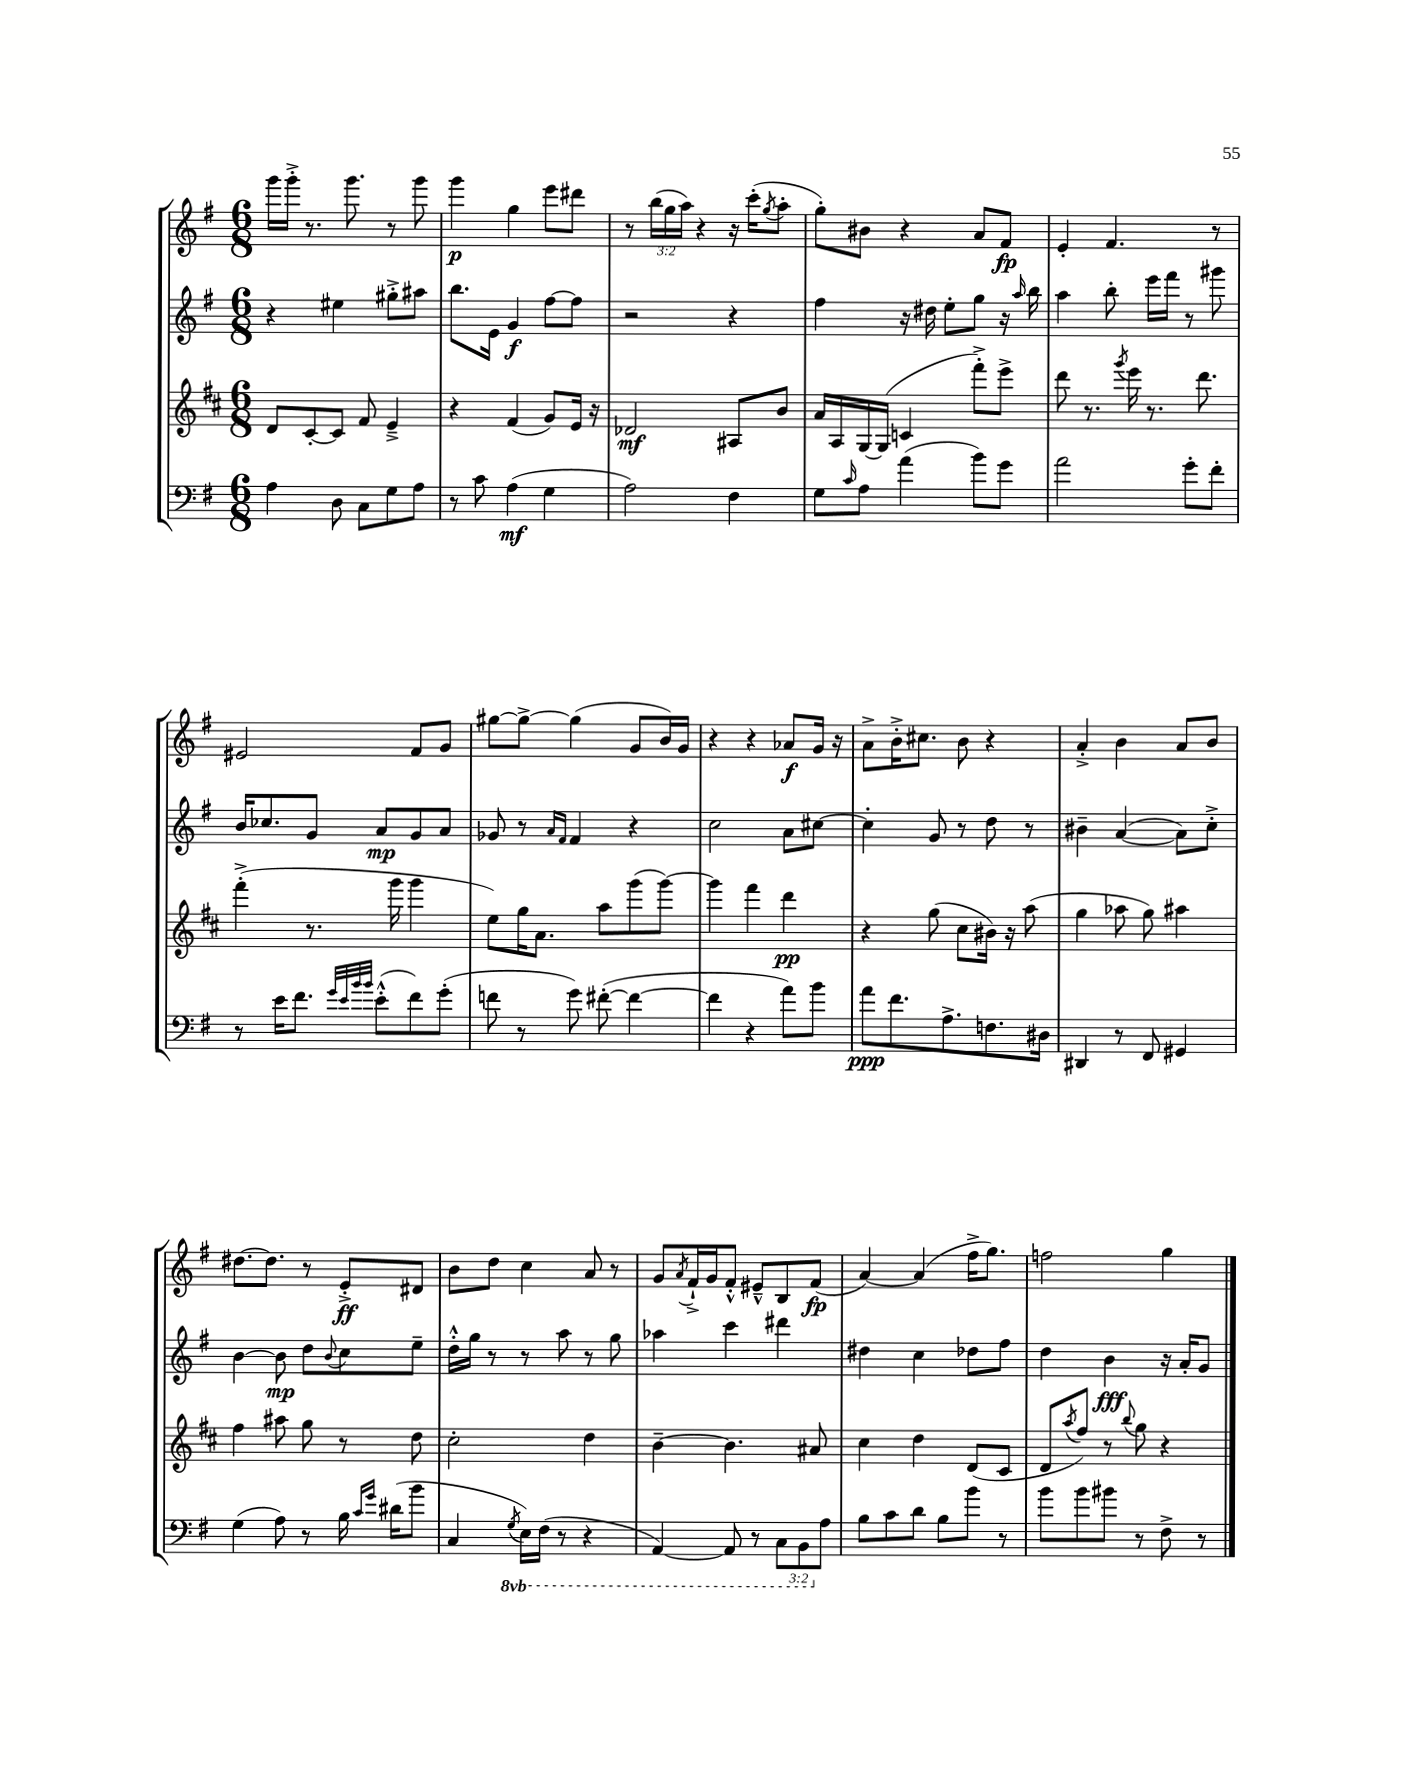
<<
\new StaffGroup <<
\new Staff = "s0" {
    \clef treble \key g \major \numericTimeSignature \time 6/8 \override Staff.TupletNumber.text = #tuplet-number::calc-fraction-text
    g'''16 g'''16-.-> r8. g'''8. r8 g'''8 |
    g'''4\p g''4 e'''8 dis'''8 |
    r8 \tuplet 3/2 { b''16( g''16 a''16) } r4 r16 c'''16-.( \acciaccatura { g''8 } a''8-. |
    g''8-.) bis'8 r4 a'8 fis'8\fp |
    e'4-. fis'4. r8 |
    eis'2 fis'8 g'8 |
    gis''8~ gis''8~-> gis''4( g'8 b'16) g'16 |
    r4 r4 aes'8\f g'16 r16 |
    a'8-> b'16-.-> cis''8. b'8 r4 |
    a'4-.-> b'4 a'8 b'8 |
    dis''8.~ dis''8. r8 e'8-.->\ff dis'8 |
    b'8 d''8 c''4 a'8 r8 |
    g'8 \acciaccatura { a'8 } fis'16-!-> g'16 fis'8-.-^ eis'8---^ b8 fis'8\fp( |
    a'4~) a'4( fis''16-> g''8.) |
    f''2 g''4 \bar "|." |
}
\new Staff = "s1" {
    \clef treble \key g \major \numericTimeSignature \time 6/8
    r4 eis''4 gis''8-.-> ais''8 |
    b''8. e'16 g'4\f fis''8~ fis''8 |
    r2 r4 |
    fis''4 r16 dis''16 e''8-. g''8 r16 \grace { a''16 } b''16 |
    a''4 b''8-. e'''16 fis'''16 r8 gis'''8 |
    b'16 ces''8. g'8 a'8\mp g'8 a'8 |
    ges'8 r8 \grace { a'16 fis'16 } fis'4 r4 |
    c''2 a'8 cis''8~ |
    cis''4-. g'8 r8 d''8 r8 |
    bis'4-- a'4~( a'8) c''8-.-> |
    b'4~ b'8\mp d''8 \appoggiatura { b'8 } c''8 e''8-- |
    d''16-.-^ g''16 r8 r8 a''8 r8 g''8 |
    aes''4 c'''4 dis'''4 |
    dis''4 c''4 des''8 fis''8 |
    d''4 b'4\fff r16 a'16-. g'8 \bar "|." |
}
\new Staff = "s2" {
    \clef treble \key d \major \numericTimeSignature \time 6/8
    d'8 cis'8~-. cis'8 fis'8 e'4---> |
    r4 fis'4( g'8) e'16 r16 |
    des'2\mf ais8 b'8 |
    a'16 a16 g16~ g16( c'4 fis'''8-.->) e'''8-> |
    d'''8 r8. \acciaccatura { g'''8 } e'''16 r8. d'''8. |
    fis'''4-.->( r8. g'''16 g'''4 |
    e''8) g''16 a'8. a''8 g'''8( g'''8~) |
    g'''4 fis'''4 d'''4\pp |
    r4 g''8( cis''8 bis'16) r16 a''8( |
    g''4 aes''8 g''8) ais''4 |
    fis''4 ais''8 g''8 r8 d''8 |
    cis''2-. d''4 |
    b'4~-- b'4. ais'8 |
    cis''4 d''4 d'8( cis'8 |
    d'8 \acciaccatura { a''8 } fis''8) r8 \appoggiatura { b''8 } g''8 r4 \bar "|." |
}
\new Staff = "s3" {
    \clef bass \key g \major \numericTimeSignature \time 6/8 \override Staff.TupletNumber.text = #tuplet-number::calc-fraction-text \set Staff.ottavationMarkups = #ottavation-simple-ordinals
    a4 d8 c8 g8 a8 |
    r8 c'8 a4\mf( g4 |
    a2) fis4 |
    g8 \grace { c'16 } a8 a'4( b'8) g'8 |
    a'2 g'8-. fis'8-. |
    r8 e'16 fis'8. \grace { g'32 e'32 b'32 b'32 } e'8-.-^( fis'8) g'8-.( |
    f'8 r8 g'8) fis'8~-.( fis'4~ |
    fis'4 r4 a'8) b'8 |
    a'8\ppp fis'8. a8.-> f8. dis16 |
    dis,4 r8 fis,8 gis,4 |
    g4( a8) r8 b16 \grace { c'16 g'16 } dis'16( b'8 |
    c4 \ottava #-1 \acciaccatura { g,8 } e,16) fis,16( r8 r4 |
    a,,4~) a,,8 r8 \tuplet 3/2 { c,8 b,,8 \ottava #0 a8 } |
    b8 c'8 d'8 b8 b'8 r8 |
    b'8 b'8 bis'8 r8 fis8-> r8 \bar "|." |
}
>>
>>
\layout { \context { \Score \remove "Bar_number_engraver" } }
